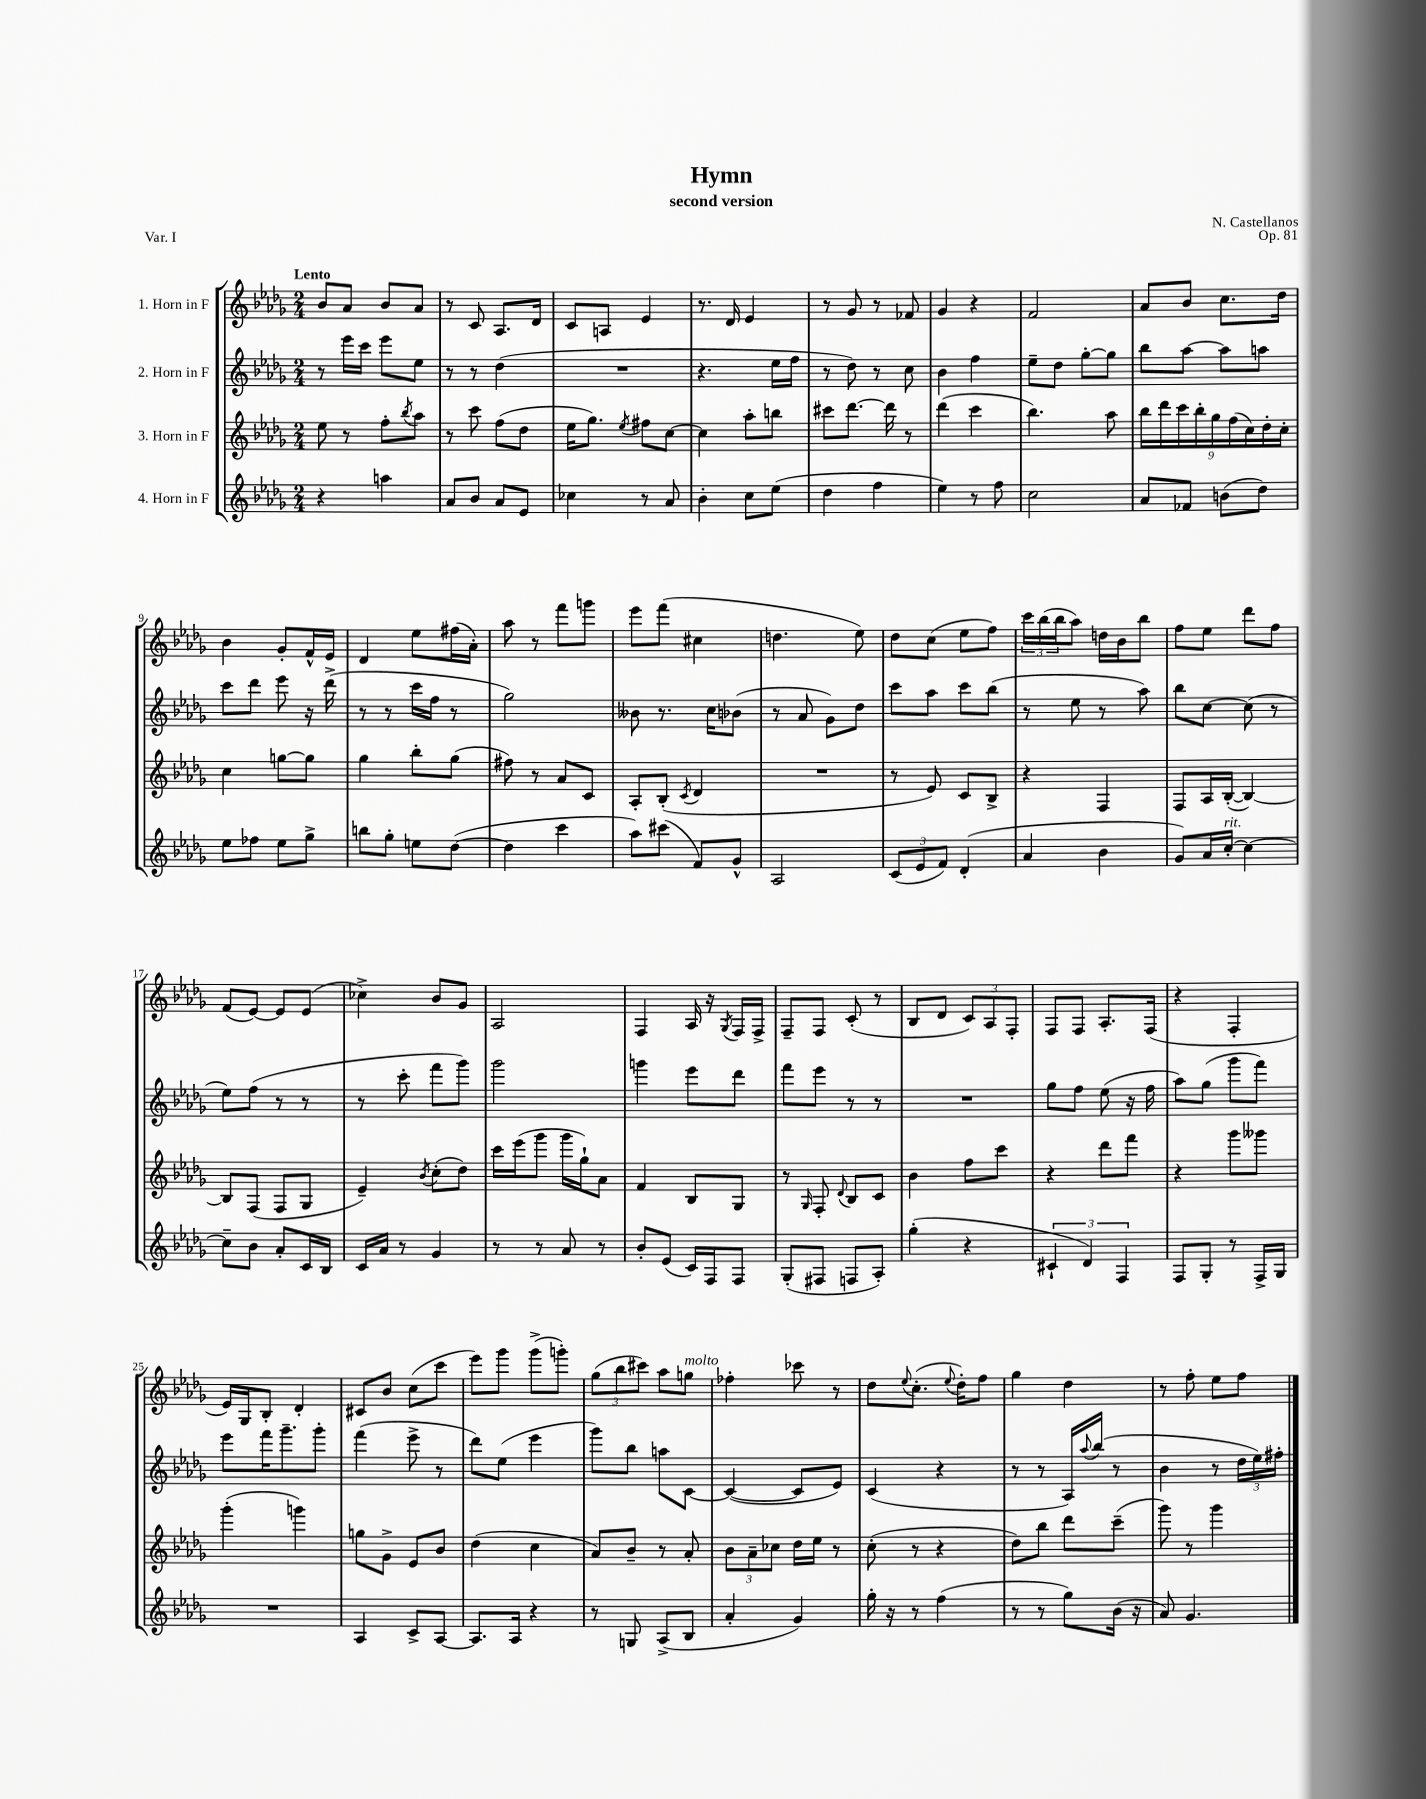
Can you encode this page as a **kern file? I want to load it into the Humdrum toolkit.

**kern	**kern	**kern	**kern
*staff4	*staff3	*staff2	*staff1
*clefG2	*clefG2	*clefG2	*clefG2
*k[b-e-a-d-g-]	*k[b-e-a-d-g-]	*k[b-e-a-d-g-]	*k[b-e-a-d-g-]
*M2/4	*M2/4	*M2/4	*M2/4
4r	8ee-	8r	8b-
.	8r	16eee-	8a-
.	.	16ccc	.
4aa	8ff'	8eee-	8b-
.	8qbb-	.	.
.	8aa-	8ee-	8a-
=	=	=	=
8a-	8r	8r	8r
8b-	8ccc	8r	8c
8a-	(8ff	(4dd-	8.A-
8e-	8dd-	.	.
.	.	.	16d-
=	=	=	=
4cc-	16ee-	2r	8c
.	8.gg-)	.	.
.	.	.	8A
.	8qee-	.	.
8r	8ff#	.	4e-
8a-	[8cc	.	.
=	=	=	=
4b-'	4cc]	4.r	8.r
.	.	.	16d-
8cc	8aa-'	.	4e-
(8ee-	8bb	16ee-	.
.	.	16ff	.
=	=	=	=
4dd-	8ccc#	8r	8r
.	[8.ddd-	8dd-)	8g-
4ff	.	8r	8r
.	16ddd-]	.	.
.	8r	8cc	8f-
=	=	=	=
4ee-)	(4ddd-	4b-	4g-
8r	4ccc	4ff	4r
8ff	.	.	.
=	=	=	=
2cc	4.bb-)	8ee-~	2f
.	.	8dd-	.
.	.	[8gg-'	.
.	8aa-	8gg-]	.
=	=	=	=
8a-	18bb-	8bb-	8a-
.	18ddd-	.	.
.	18ccc	.	.
8f-	.	[8aa-	8b-
.	18bb-'	.	.
.	18gg-	.	.
(8b	.	8aa-]	8.cc
.	(18ff	.	.
.	18cc)	.	.
8dd-)	.	8aa	.
.	18dd-'	.	.
.	.	.	16dd-
.	18cc'	.	.
=	=	=	=
8ee-	4cc	8ccc	4b-
8ff-	.	8ddd-	.
8ee-	[8gg	8eee-	8g-'
8gg-^	8gg]	16r	16f^^
.	.	(16ddd-^	16e-
=	=	=	=
8bb	4gg-	8r	4d-
8gg-'	.	8r	.
8ee	8bb-'	16ccc	8ee-
.	.	16ff	.
([8dd-	(8gg-	8r	(16ff#
.	.	.	16a-')
=	=	=	=
4dd-]	8ff#)	2gg-)	8aa-
.	8r	.	8r
4ccc	8a-	.	8fff
.	8c	.	8ggg
=	=	=	=
8aa-)	8A-'	8b--	8eee-
(8ccc#	(8B-'	8.r	(8fff
.	8qc	.	.
8f)	4d-	.	4cc#
.	.	16cc	.
8g-^^	.	(8b-	.
=	=	=	=
2A-	2r	8r	4.dd
.	.	8a-	.
.	.	8g-)	.
.	.	8dd-	8ee-)
=	=	=	=
(12c	8r	8ccc	8dd-
12e-	.	.	.
.	8e-)	8aa-	(8cc
12f)	.	.	.
(4d-'	8c	8ccc	8ee-
.	8B-^	(8bb-	8ff)
=	=	=	=
4a-	4r	8r	24ccc
.	.	.	(24bb-
.	.	.	24bb-
.	.	8ee-	8aa-)
4b-	4F	8r	16dd
.	.	.	16b-
.	.	8aa-)	8bb-
=	=	=	=
8g-)	8F	8bb-	8ff
16a-	16A-	[8cc	8ee-
[16cc'	([16B-'	.	.
4cc_	4B-_)	(8cc]	8ddd-
.	.	8r	8ff
=	=	=	=
8cc~]	8B-]	8ee-)	(8f
8b-	(8F	(8ff	[8e-)
8a-'	8F	8r	8e-]
16c	8G-	8r	(8e-
16B-	.	.	.
=	=	=	=
16c	4e-~)	8r	4cc-^)
16a-	.	.	.
8r	.	8ccc'	.
.	8qb-	.	.
4g-	(8cc'	8fff	8b-
.	8dd-)	8ggg-)	8g-
=	=	=	=
8r	16ccc	2ggg-	2A-
.	(16eee-	.	.
8r	8ggg-	.	.
8a-	16ggg-	.	.
.	16gg-`)	.	.
8r	8a-	.	.
=	=	=	=
8b-'	4f	4ggg	4F
(8e-	.	.	.
16c)	8B-	8eee-	16A-
16F	.	.	16r
.	.	.	8qG-
8F	8G-	8ddd-	16F
.	.	.	16F^
=	=	=	=
(8G-'	8r	8fff	8F~
.	16qqG-	.	.
8F#	8F'	8eee-	8F
.	8qqd-	.	.
8F	8B-	8r	(8c'
8A-')	8c	8r	8r
=	=	=	=
(4gg-'	4b-	2r	8B-
.	.	.	8d-
4r	8ff	.	12c)
.	.	.	12A-
.	8ccc	.	.
.	.	.	12F'
=	=	=	=
6c#`	4r	8gg-	8F
.	.	8ff	8F
6d-)	.	.	.
.	8ddd-	(8ee-	8.A-'
6F	.	.	.
.	8fff	16r	.
.	.	16ff	(16F
=	=	=	=
8F	4r	8aa-)	4r
8G-'	.	(8gg-	.
8r	8ggg-	8ggg-	4F'
16F^	8ggg--	8fff)	.
16G-	.	.	.
=	=	=	=
2r	(4ggg-'	8eee-	16e-)
.	.	.	16G-
.	.	16fff	8B-'
.	.	8.ggg-~	.
.	4ggg)	.	4d-'
.	.	8ggg-'	.
=	=	=	=
4A-	8gg	(4fff	8c#
.	8g-^	.	8b-
8c^	8e-	8eee-^	(8cc
[8A-	8b-	8r	8ccc
=	=	=	=
8.A-]	(4dd-	8ddd-)	8eee-)
.	.	(8ee-	8ggg-
16A-	.	.	.
4r	4cc	4eee-	(8ggg-^
.	.	.	8ggg')
=	=	=	=
8r	8a-)	8ggg-)	(12gg-
.	.	.	12bb-
8G	8b-~	8bb-	.
.	.	.	12ccc#)
(8A-^	8r	8aa	8aa-
8B-	8a-'	[8c	8gg
=	=	=	=
4a-'	12b-	(4c_	4ff-'
.	12a-~	.	.
.	12cc-	.	.
4g-)	16dd-	8c]	8ccc-
.	16ee-	.	.
.	8r	8e-)	8r
=	=	=	=
16gg-'	(8cc'	(4c	8dd-
16r	.	.	.
.	.	.	8qqee-
8r	8r	.	(8.cc'
(4ff	4r	4r	.
.	.	.	8qqee-
.	.	.	16dd-')
.	.	.	8ff
=	=	=	=
8r	8dd-)	8r	4gg-
8r	8bb-	8r	.
8gg-)	8ddd-	16A-)	4dd-
.	.	8qqaa-	.
.	.	(16bb-	.
(16b-	(8ccc~	8r	.
16r	.	.	.
=	=	=	=
8a-)	8ggg-)	4b-	8r
4.g-	8r	.	8ff'
.	4ggg-	8r	8ee-
.	.	24dd-	8ff
.	.	24ee-)	.
.	.	24ff#'	.
==	==	==	==
*-	*-	*-	*-
